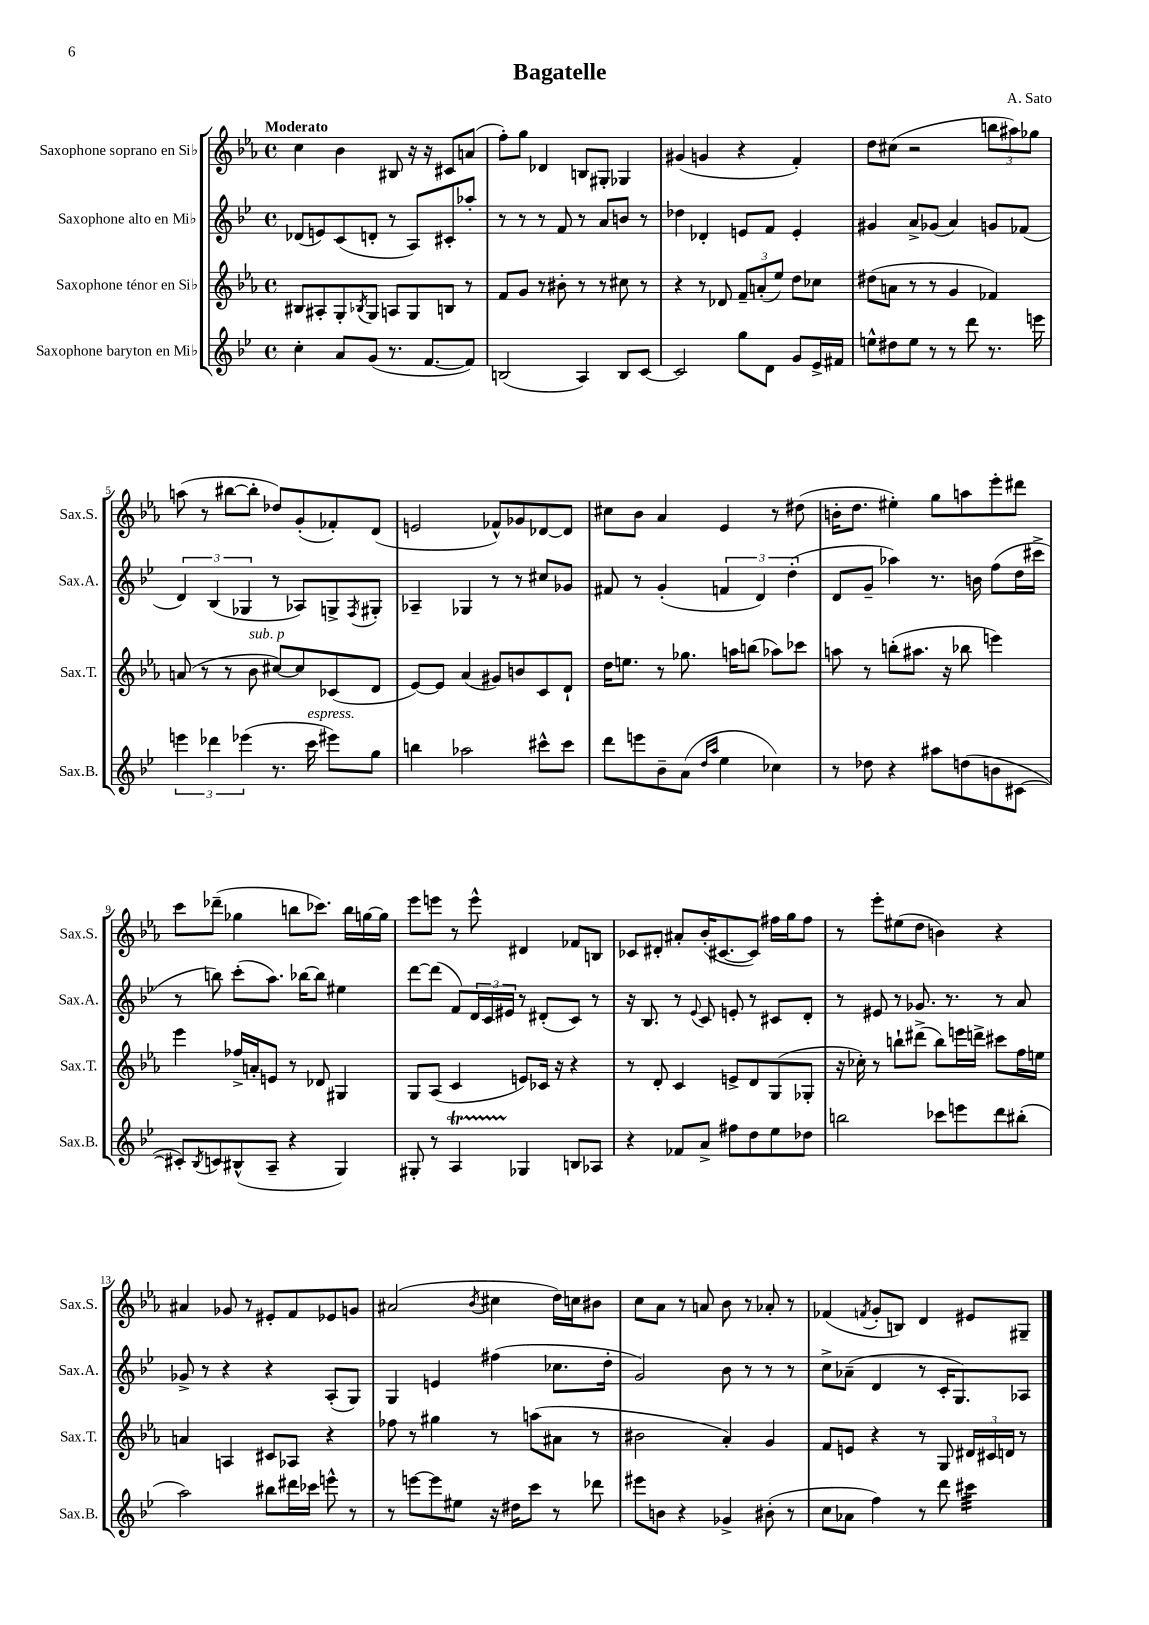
\header { title = "Bagatelle" composer = "A. Sato" }
<<
\new StaffGroup <<
\new Staff = "s0" \with { instrumentName = "Saxophone soprano en Sib" shortInstrumentName = "Sax.S." } {
    \clef treble \key ees \major \defaultTimeSignature \time 4/4 \tempo "Moderato"
    c''4 bes'4 bis8 r16 r16 cis'8 a'8( |
    f''8-.) g''8 des'4 b8 gis8-. ges4 |
    gis'4( g'4 r4 f'4-.) |
    d''8 cis''8( r2 \tuplet 3/2 { b''8 ais''8) ges''8 } |
    a''8( r8 bis''8~ bis''8-. des''8) g'8-.( fes'8-.) d'8( |
    e'2 fes'8-^) ges'8 des'8~ des'8 |
    cis''8 bes'8 aes'4 ees'4 r8 dis''8( |
    b'16-. d''8. eis''4-.) g''8 a''8 ees'''8-. dis'''8 |
    c'''8 des'''8--( ges''4 b''8 ces'''8.) b''16 g''16~ g''16 |
    ees'''8 e'''8 r8 e'''8-^ dis'4 fes'8 b8 |
    ces'8 dis'8-. ais'8-. bes'16-.( cis'8.~ cis'8) fis''16 g''16 fis''8 |
    r8 ees'''8-. eis''8( d''8 b'4) r4 |
    ais'4 ges'8 r8 eis'8-. f'8 ees'8 g'8 |
    ais'2( \acciaccatura { bes'8 } cis''4 d''16) c''16 bis'8 |
    c''8 aes'8 r8 a'8 bes'8 r8 aes'8-. r8 |
    fes'4( \acciaccatura { f'8 } g'8-. b8) d'4 eis'8 gis8-- \bar "|." |
}
\new Staff = "s1" \with { instrumentName = "Saxophone alto en Mib" shortInstrumentName = "Sax.A." } {
    \clef treble \key bes \major \defaultTimeSignature \time 4/4
    des'8( e'8) c'8( d'8-. r8 a8) cis'8-. aes''8-. |
    r8 r8 r8 f'8 r8 a'8 b'8 r8 |
    des''4 des'4-. e'8 f'8 e'4-. |
    gis'4 a'8-> ges'8( a'4) g'8 fes'8( |
    \tuplet 3/2 { d'4) bes4( ges4 } r8 aes8) g8-> \acciaccatura { f8 } gis8-. |
    aes4-- ges4 r8 r8 cis''8 ges'8 |
    fis'8 r8 g'4-.( \tuplet 3/2 { f'4 d'4) d''4-.( } |
    d'8 g'8-- aes''4) r8. b'16 f''8( d''16 cis'''16-> |
    r8 b''8) c'''8-.( a''8.) bes''16~ bes''8 eis''4 |
    d'''8~ d'''8( f'8) \tuplet 3/2 { d'16 c'16 eis'16 } r8 dis'8-.( c'8) r8 |
    r16 bes8. r8 \appoggiatura { ees'8 } c'8 e'8-. r8 cis'8 d'8-. |
    r8 eis'8 r8 ges'8. r8. r8 a'8 |
    ges'8-> r8 r4 r4 a8-.( g8) |
    g4 e'4 fis''4( ces''8. d''16-. |
    g'2) bes'8 r8 r8 r8 |
    c''8-> aes'8--( d'4 r8 c'16-. g8.) aes8 \bar "|." |
}
\new Staff = "s2" \with { instrumentName = "Saxophone ténor en Sib" shortInstrumentName = "Sax.T." } {
    \clef treble \key ees \major \defaultTimeSignature \time 4/4
    bis8 ais8-. g8-. \acciaccatura { bes8 } g8 a8 g8 b8 r8 |
    f'8 g'8 r8 bis'8-. r8 r8 cis''8 r8 |
    r4 r8 des'8 \tuplet 3/2 { f'8-- a'8-.( ees''8) } d''8 ces''8 |
    dis''8( a'8 r8 r8 g'4 fes'4) |
    a'8( r8 r8 bes'8^\markup { \italic "sub. p" } cis''8~) cis''8 ces'8( d'8 |
    ees'8~) ees'8 aes'4( gis'8) b'8 c'8 d'8-! |
    d''16 e''8. r8 ges''8. a''16 b''8( aes''8) ces'''8 |
    a''8 r8 b''8-.( ais''8. r16 bes''8 e'''4) |
    ees'''4 fes''16-> a'16-. e'8 r8 des'8 gis4 |
    g8 aes8( c'4 e'8) ces'16 r16 r4 |
    r8 d'8-. c'4 e'8-> d'8 g8( ges8-. |
    r16 ces''16-.) r8 b''8-! dis'''8->( b''8) e'''16 d'''16-> cis'''8 f''16 e''16 |
    a'4 a4 cis'8 aes8 r4 |
    fes''8 r8 gis''4 r8 a''8( ais'8 r8 |
    bis'2 aes'4-.) g'4 |
    f'8 e'8 r4 r8 g8 \tuplet 3/2 { dis'16 cis'16 d'16 } r8 \bar "|." |
}
\new Staff = "s3" \with { instrumentName = "Saxophone baryton en Mib" shortInstrumentName = "Sax.B." } {
    \clef treble \key bes \major \defaultTimeSignature \time 4/4
    c''4-. a'8 g'8( r8. f'8.~ f'8) |
    b2( a4) b8 c'8~ |
    c'2 g''8 d'8 g'8 ees'16-> fis'16 |
    e''8-^ dis''8 e''8 r8 r8 d'''8 r8. e'''16 |
    \tuplet 3/2 { e'''4 des'''4 ees'''4( } r8. c'''16^\markup { \italic "espress." } eis'''8) g''8 |
    b''4 aes''2 cis'''8-^ cis'''8 |
    d'''8 e'''8 bes'8-- a'8( \grace { d''16 a''16 } ees''4 ces''4) |
    r8 des''8 r4 ais''8 d''8( b'8 cis'8~ |
    cis'8-.) \acciaccatura { bes8 } c'8 bis8-^( a8-- r4 g4) |
    gis8-. r8 a4\startTrillSpan ges4\stopTrillSpan b8 aes8 |
    r4 fes'8 a'8-> fis''8 d''8 ees''8 des''8 |
    b''2 ces'''8 e'''8 d'''8 bis''8-.( |
    a''2) bis''8 dis'''16 ces'''16 e'''8-^ r8 |
    r8 e'''8~ e'''8 eis''8 r16 dis''16 c'''8 r8 des'''8 |
    eis'''8 b'8 r4 ges'4-> bis'8-.( r8 |
    c''8 aes'8 f''4) r8 d'''8 cis'''4:32 \bar "|." |
}
>>
>>
